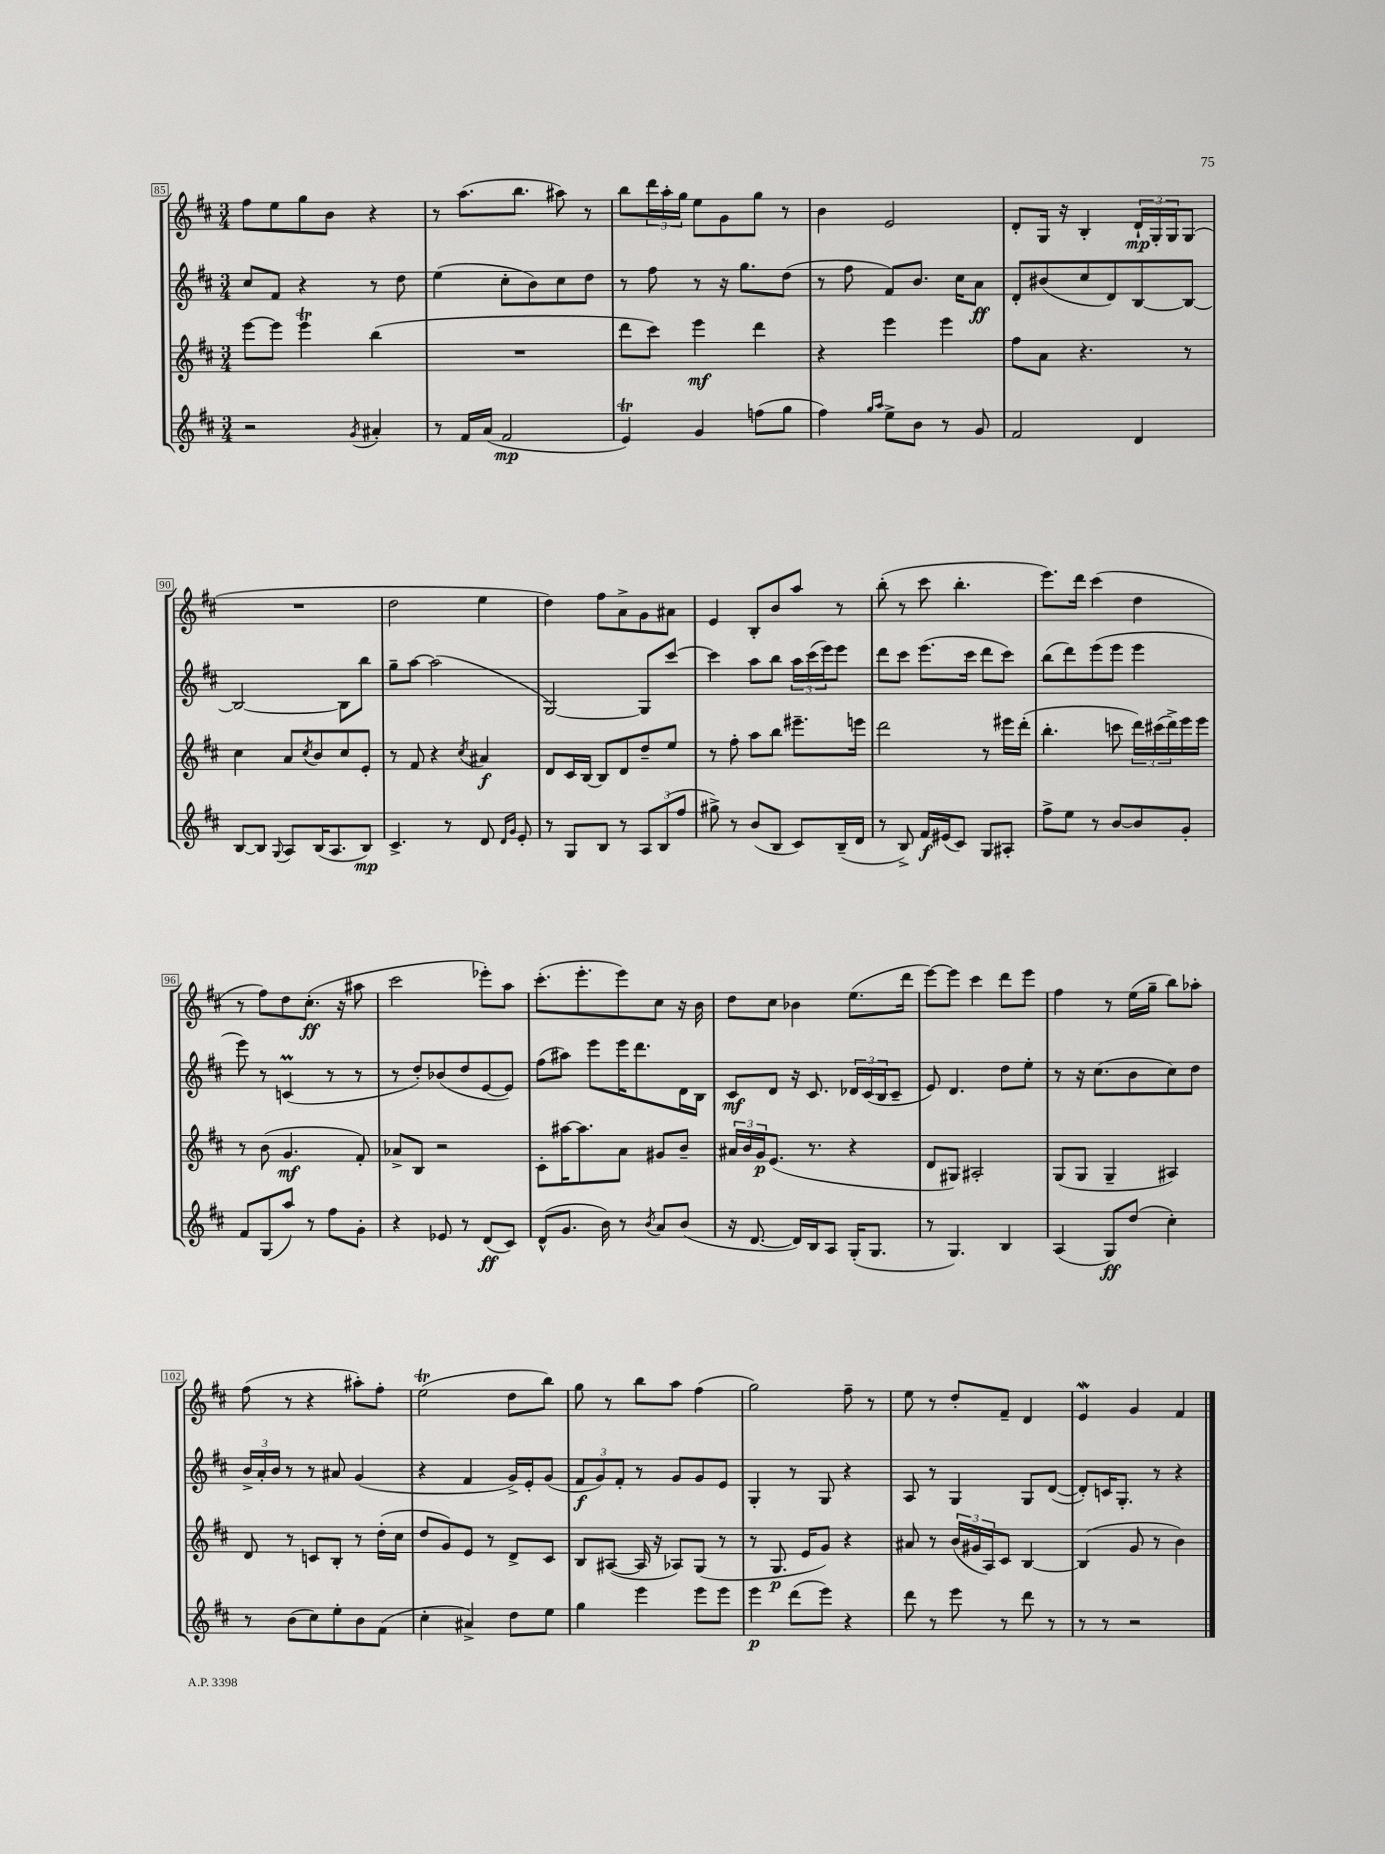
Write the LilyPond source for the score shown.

<<
\new StaffGroup <<
\new Staff = "s0" {
    \clef treble \key d \major \numericTimeSignature \time 3/4
    fis''8 e''8 g''8 b'8 r4 |
    r8 a''8.( b''8. ais''8) r8 |
    b''8 \tuplet 3/2 { d'''16 a''16-. g''16 } e''8 g'8 g''8 r8 |
    b'4 e'2 |
    d'8-. g16 r16 b4-. \tuplet 3/2 { d'16-!\mp g16-. g16 } g8( |
    R2. |
    d''2 e''4 |
    d''4) fis''8 a'8-> g'8 ais'8 |
    e'4 b8-. b'8 a''8 r8 |
    b''8-.( r8 cis'''8 b''4.-. |
    e'''8.) d'''16 cis'''4( d''4 |
    r8 fis''8) d''8 cis''8.-.\ff( r16 ais''8 |
    cis'''2 ees'''8-.) a''8 |
    cis'''8.-.( e'''8.-. e'''8) cis''8 r16 b'16 |
    d''8 cis''8 bes'4 e''8.( d'''16 |
    e'''8~) e'''8 cis'''4 d'''8 e'''8 |
    fis''4 r8 e''16( g''16-- b''8) aes''8-. |
    fis''8( r8 r4 ais''8-.) fis''8-. |
    e''2\trill( d''8 b''8) |
    g''8 r8 b''8 a''8 fis''4( |
    g''2) fis''8-- r8 |
    e''8 r8 d''8-. fis'8-- d'4 |
    e'4\mordent g'4 fis'4 \bar "|." |
}
\new Staff = "s1" {
    \clef treble \key d \major \numericTimeSignature \time 3/4
    cis''8 fis'8 r4 r8 d''8 |
    e''4( cis''8-. b'8) cis''8 d''8 |
    r8 fis''8 r8 r16 g''8. d''8( |
    r8 fis''8 fis'8) b'8. cis''16 a'8\ff |
    d'8-. bis'8( cis''8 d'8) b8~ b8~ |
    b2~ b8 b''8 |
    g''8-- a''8~ a''2( |
    g2~) g8 cis'''8~ |
    cis'''4 a''8 b''8 \tuplet 3/2 { a''16 cis'''16( e'''16) } e'''8 |
    d'''8 cis'''8 e'''8.( cis'''16 d'''8 cis'''8) |
    b''8( d'''8) e'''8( e'''8 e'''4 |
    e'''8) r8 c'4\prall( r8 r8 |
    r8 d''8-.) bes'8( d''8 e'8~ e'8) |
    fis''8( ais''8) e'''8 e'''16 d'''8. d'16 b16 |
    cis'8\mf d'8 r16 cis'8. \tuplet 3/2 { des'16 cis'16( b16 } cis'8-- |
    e'8) d'4. d''8 e''8-. |
    r8 r16 cis''8.( b'8 cis''8) d''8 |
    \tuplet 3/2 { b'16-> a'16-. b'16 } r8 r8 ais'8 g'4( |
    r4 fis'4 g'16->) e'16-. g'8( |
    \tuplet 3/2 { fis'8\f g'8) fis'8-. } r8 g'8 g'8 e'8 |
    g4-. r8 g8 r4 |
    a8 r8 g4 g8 d'8~( |
    d'8-.) c'16 g8.-. r8 r4 \bar "|." |
}
\new Staff = "s2" {
    \clef treble \key d \major \numericTimeSignature \time 3/4
    e'''8~ e'''8 e'''4\trill b''4( |
    R2. |
    d'''8 cis'''8) e'''4\mf d'''4 |
    r4 e'''4 e'''4 |
    fis''8 a'8 r4. r8 |
    cis''4 a'8 \acciaccatura { cis''8 } b'8 cis''8 e'8-. |
    r8 fis'8 r4 \acciaccatura { cis''8 } ais'4\f |
    d'8 cis'16 b16~ b8 d'8 d''8-- e''8 |
    r8 fis''8-. a''8 b''8 eis'''8.-- e'''16 |
    d'''2 r8 eis'''16 d'''16-.( |
    b''4.-. c'''8 \tuplet 3/2 { d'''16) cis'''16( d'''16->) } e'''16 e'''16 |
    r8 b'8( g'4.\mf fis'8-.) |
    aes'8-> b8 r2 |
    cis'8-. ais''16~ ais''8. a'8 gis'8 b'8-- |
    \tuplet 3/2 { ais'16 b'16 g'16\p } e'8.( r8. r4 |
    d'8 gis8) ais2-. |
    g8( g8 g4-- ais4) |
    d'8 r8 c'8 b8-. r8 d''16-.( cis''16 |
    d''8 g'8) e'8 r8 d'8-> cis'8 |
    b8 ais8~( ais16 r16 aes8) g8( r8 |
    r8 g8.\p e'16 g'8) r4 |
    ais'8 r8 \tuplet 3/2 { b'16( gis'16 a16) } cis'8 b4~ |
    b4( g'8 r8 b'4) \bar "|." |
}
\new Staff = "s3" {
    \clef treble \key d \major \numericTimeSignature \time 3/4
    r2 \acciaccatura { g'8 } ais'4-. |
    r8 fis'16 a'16( fis'2\mp |
    e'4\trill) g'4 f''8( g''8 |
    fis''4) \grace { g''16 a''16 } e''8-> b'8 r8 g'8 |
    fis'2 d'4 |
    b8~ b8 \appoggiatura { g8 } a8 b16( a8. b8\mp) |
    cis'4.-> r8 d'8 \grace { d'16 g'16 } e'8-. |
    r8 g8 b8 r8 \tuplet 3/2 { a8 b8( fis''8 } |
    gis''8->) r8 b'8( b8 cis'8) b16--( d'16 |
    r8 b8->) fis'16\f eis'16( cis'8) g8 ais8-. |
    fis''8-> e''8 r8 b'8~ b'8 g'8-. |
    fis'8 g8( a''8) r8 fis''8 g'8-. |
    r4 ees'8 r8 d'8\ff( cis'8) |
    d'8-^( g'8. b'16) r8 \acciaccatura { b'8 } a'8 b'8( |
    r16 d'8.~ d'16) b16 a8 g16-.( g8. |
    r8 g4.) b4 |
    a4( g8\ff) d''8( cis''4-.) |
    r8 b'8( cis''8) e''8-. b'8 fis'8( |
    cis''4-. ais'4->) d''8 e''8 |
    g''4 e'''4 e'''8 e'''8 |
    e'''4\p d'''8( e'''8) r4 |
    d'''8 r8 e'''8 r8 d'''8 r8 |
    r8 r8 r2 \bar "|." |
}
>>
>>
\layout { \context { \Score currentBarNumber = #85 \override BarNumber.stencil = #(make-stencil-boxer 0.1 0.3 ly:text-interface::print) } }
